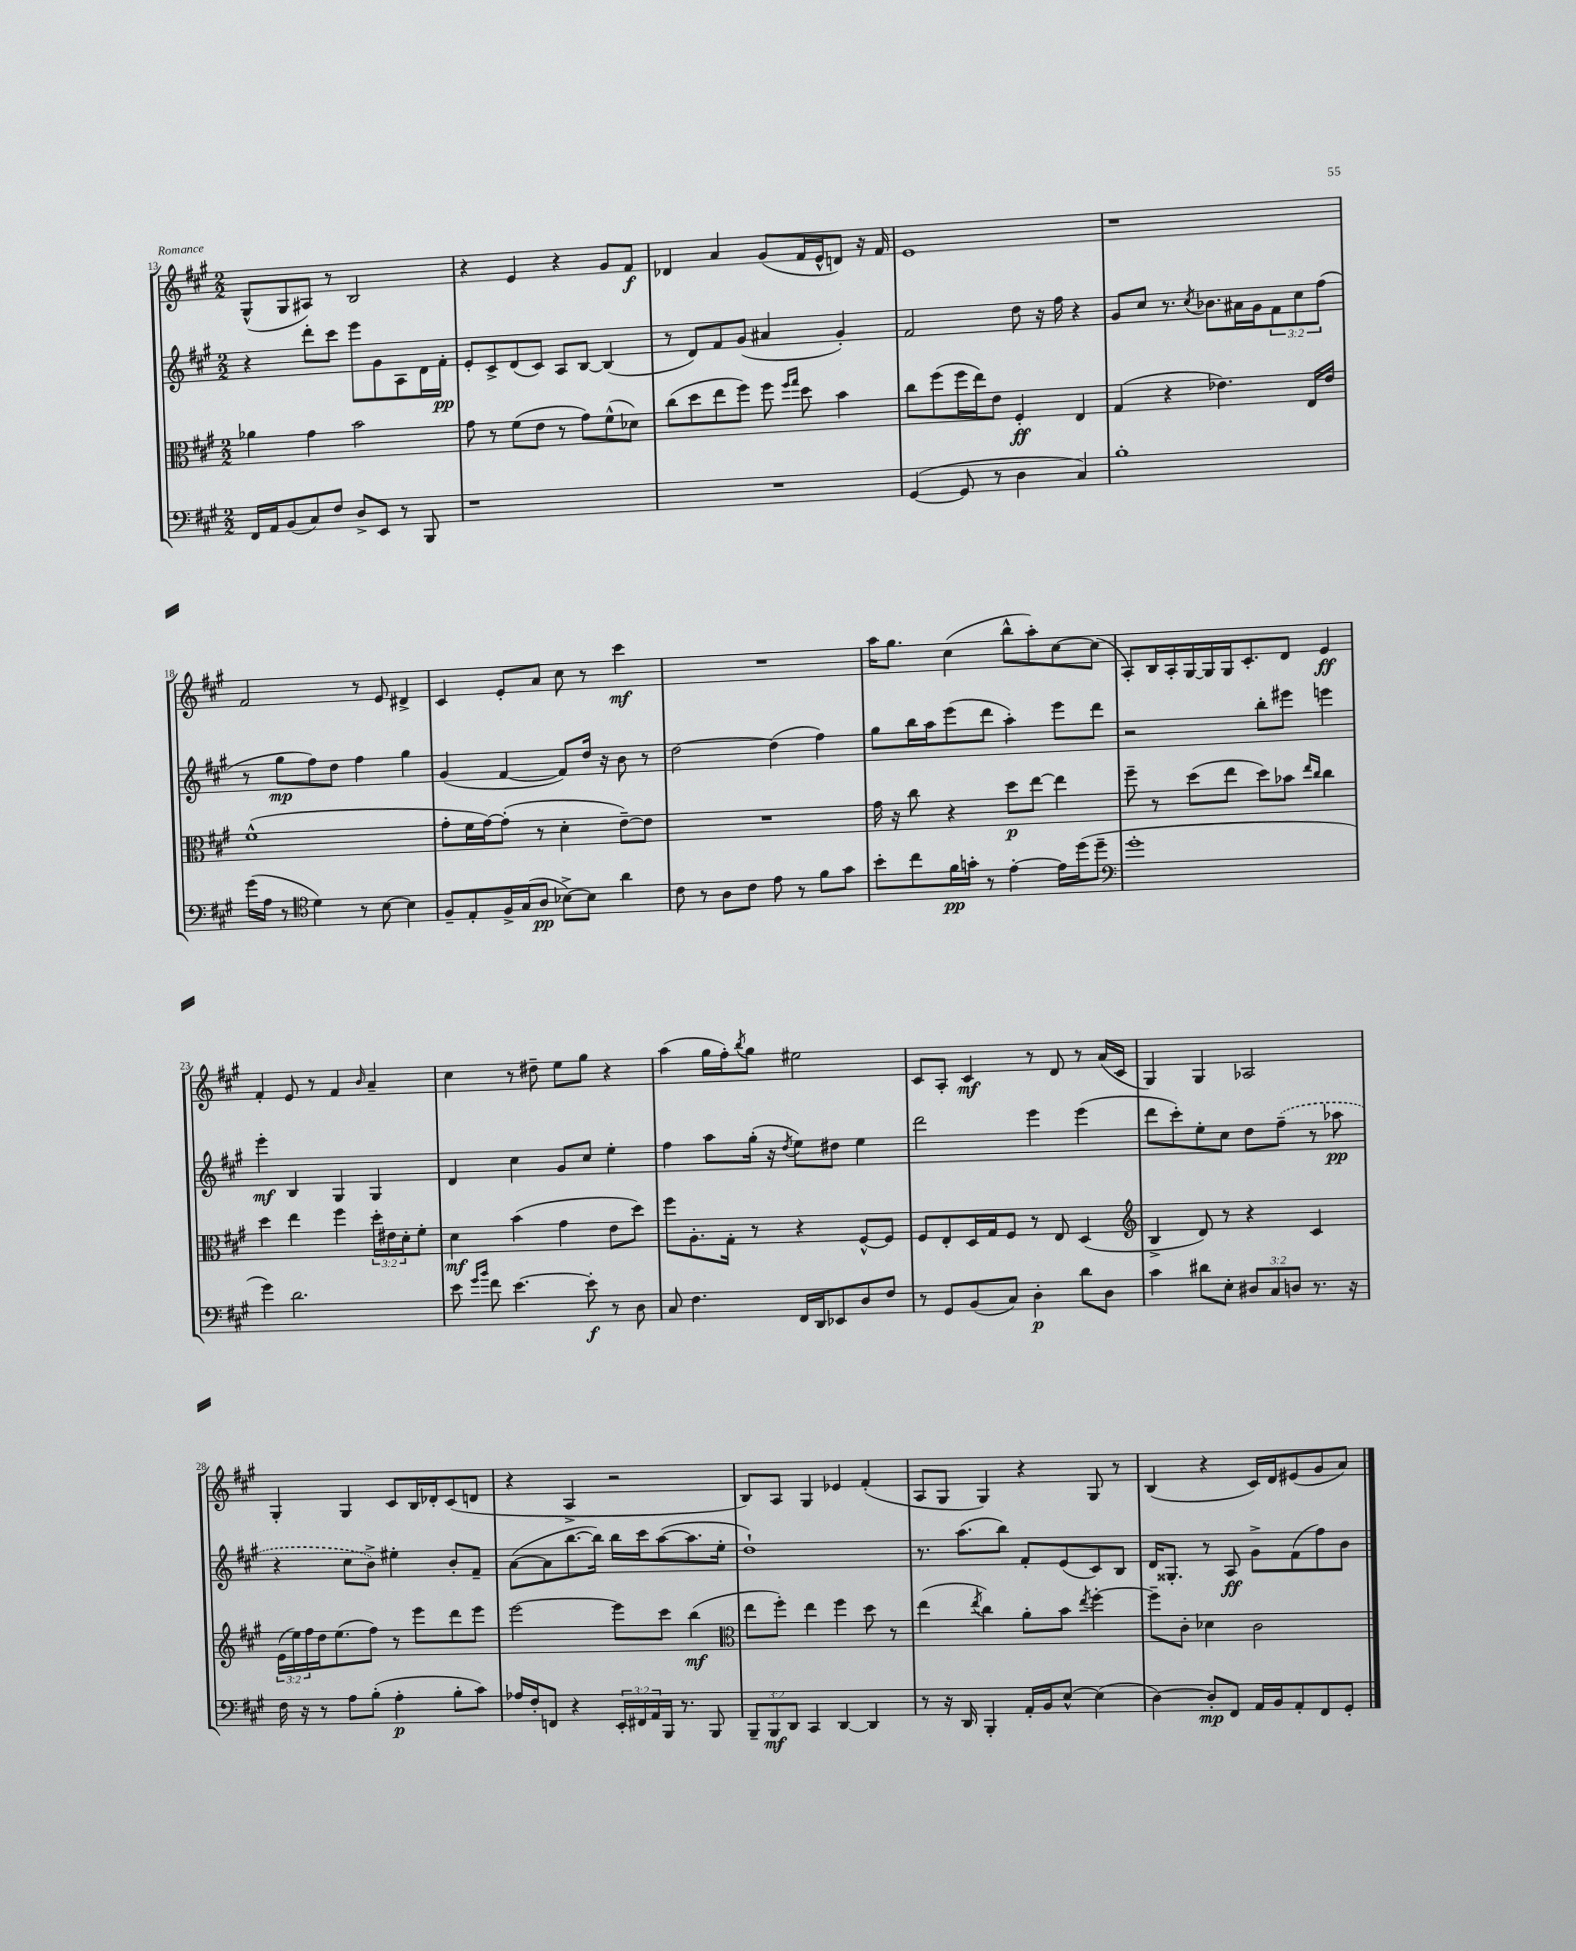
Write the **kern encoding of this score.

**kern	**dynam	**kern	**dynam	**kern	**dynam	**kern	**dynam
*part4	*part4	*part3	*part3	*part2	*part2	*part1	*part1
*staff4	*staff4	*staff3	*staff3	*staff2	*staff2	*staff1	*staff1
*clefF4	*	*clefC3	*	*clefG2	*	*clefG2	*
*k[f#c#g#]	*	*k[f#c#g#]	*	*k[f#c#g#]	*	*k[f#c#g#]	*
*M2/2	*	*M2/2	*	*M2/2	*	*M2/2	*
=13	=13	=13	=13	=13	=13	=13	=13
16FF#/LL	.	4a-X\	.	4r	.	(8G#^^/L	.
16AA/J	.	.	.	.	.	.	.
(8BB/	.	.	.	.	.	8G#/	.
8C#/)	.	4g#\	.	8ddd'\L	.	8A#X/J)	.
8F#/J	.	.	.	8ccc#\J	.	8r	.
8D^/L	.	2b\	.	8eee\L	.	2B/	.
8EE/J	.	.	.	8g#\	.	.	.
8r	.	.	.	8A\	.	.	.
8BBB/	.	.	.	16d\L	.	.	.
.	.	.	.	16f#'\JJ	pp	.	.
=14	=14	=14	=14	=14	=14	=14	=14
1r	.	8g#\	.	8e'/L	.	4r	.
.	.	8r	.	8c#^/	.	.	.
.	.	(8f#\L	.	(8d/	.	4e/	.
.	.	8e\J	.	8c#/J)	.	.	.
.	.	8r	.	8A/L	.	4r	.
.	.	8g#\L)	.	[8B/J	.	.	.
.	.	(8f#^^\	.	(4B/]	.	8g#/L	.
.	.	8d-X\J)	.	.	.	8f#/J	f
=15	=15	=15	=15	=15	=15	=15	=15
1r	.	(8cc#\L	.	8r	.	4d-X/	.
.	.	8dd\	.	8d/L)	.	.	.
.	.	8ee\	.	8f#/	.	4a/	.
.	.	8ff#\J)	.	(8g#/J	.	.	.
.	.	8ff#\	.	4a#X/	.	(8g#/L	.
.	.	16qqff#/LL	.	.	.	.	.
.	.	16qqgg#/JJ	.	.	.	.	.
.	.	8dd\	.	.	.	16f#/L	.
.	.	.	.	.	.	16e^^/J	.
.	.	4b\	.	4g#'/)	.	8dn/J)	.
.	.	.	.	.	.	16r	.
.	.	.	.	.	.	16f#/	.
=16	=16	=16	=16	=16	=16	=16	=16
([4GG#/	.	8cc#\L	.	2f#/	.	1e	.
.	.	(8ff#\	.	.	.	.	.
8GG#/]	.	16ff#\L	.	.	.	.	.
.	.	16ee\J)	.	.	.	.	.
8r	.	8e\J	.	.	.	.	.
4D\	.	4F#'/	ff	8dd\	.	.	.
.	.	.	.	16r	.	.	.
.	.	.	.	16ff#\	.	.	.
4C#/)	.	4E/	.	4r	.	.	.
=17	=17	=17	=17	=17	=17	=17	=17
1B'	.	(4G#/	.	8g#/L	.	1r	.
.	.	.	.	8cc#/J	.	.	.
.	.	4r	.	8.r	.	.	.
.	.	.	.	8qcc#/	.	.	.
.	.	.	.	8.b-X\L	.	.	.
.	.	4.e-X\)	.	.	.	.	.
.	.	.	.	16a#X\L	.	.	.
.	.	.	.	16g#\J	.	.	.
.	.	.	.	12f#\	.	.	.
.	.	.	.	12cc#\	.	.	.
.	.	16E/LL	.	.	.	.	.
.	.	.	.	(12ff#\J	.	.	.
.	.	16e-/JJ	.	.	.	.	.
!!LO:LB:g=z
=18	=18	=18	=18	=18	=18	=18	=18
(16g#\LL	.	(1f#^^	.	8r	.	2f#/	.
16A\JJ	.	.	.	.	.	.	.
8r	.	.	.	8gg#\L	mp	.	.
*clefC4	*	*	*	*	*	*	*
4d\)	.	.	.	8ff#\)	.	.	.
.	.	.	.	8dd\J	.	.	.
8r	.	.	.	4ff#\	.	8r	.
[8B\	.	.	.	.	.	8e/	.
4B\]	.	.	.	4gg#\	.	4d#X^/	.
=19	=19	=19	=19	=19	=19	=19	=19
8F#~/L	.	8g#'\L	.	(4g#/	.	4c#/	.
8E'/	.	16f#\L	.	.	.	.	.
.	.	[16g#\J)	.	.	.	.	.
16F#^/L	.	(8g#'\J]	.	[4f#/	.	8e'/L	.
(16G#/J	.	.	.	.	.	.	.
8A/J	pp	8r	.	.	.	8a/J	.
[8B-X^\L)	.	4d'\	.	8f#/L])	.	8cc#\	.
8B-\J]	.	.	.	16dd/Jk	.	8r	.
.	.	.	.	16r	.	.	.
4a\	.	[8e~\L)	.	8b\	.	4ccc#\	mf
.	.	8e\J]	.	8r	.	.	.
=20	=20	=20	=20	=20	=20	=20	=20
8c#\	.	1r	.	[2dd\	.	1r	.
8r	.	.	.	.	.	.	.
8A\L	.	.	.	.	.	.	.
8c#\J	.	.	.	.	.	.	.
8e\	.	.	.	(4dd\]	.	.	.
8r	.	.	.	.	.	.	.
8f#\L	.	.	.	4ff#\)	.	.	.
8g#\J	.	.	.	.	.	.	.
=21	=21	=21	=21	=21	=21	=21	=21
8b'\L	.	16g#\	.	8gg#\L	.	16aa\KL	.
.	.	16r	.	.	.	8.gg#\J	.
8cc#\	.	8cc#\	.	16bb\L	.	.	.
.	.	.	.	16aa\J	.	.	.
16f#\L	pp	4r	.	(8eee\	.	(4cc#\	.
16gn'\JJ	.	.	.	.	.	.	.
8r	.	.	.	8ddd\J	.	.	.
[4e'\	.	8dd\L	p	4aa'\)	.	8bb^^\L	.
.	.	[8ee\J	.	.	.	8aa'\)	.
16e\LL]	.	4ee\]	.	8eee\L	.	[8cc#\	.
(16dd\J	.	.	.	.	.	.	.
8dd~\J	.	.	.	8ddd\J	.	(8cc#\J]	.
=22	=22	=22	=22	=22	=22	=22	=22
*clefF4	*	*	*	*	*	*	*
1g#'	.	8ff#~\	.	2r	.	8A'/L)	.
.	.	8r	.	.	.	16B/L	.
.	.	.	.	.	.	16A'/	.
.	.	(8dd\L	.	.	.	[16G#/	.
.	.	.	.	.	.	16G#/]	.
.	.	8ee\J	.	.	.	16G#/J	.
.	.	.	.	.	.	8.c#'/	.
.	.	8dd\L)	.	8bb'\L	.	.	.
.	.	8b-X\J	.	8eee#X\J	.	8d/J	.
.	.	16qqee/LL	.	.	.	.	.
.	.	16qqcc#/JJ	.	.	.	.	.
.	.	4cc#\	.	4eeen\	.	4e/	ff
!!LO:LB:g=z
=23	=23	=23	=23	=23	=23	=23	=23
4g#\)	.	4dd\	.	4eee'\	mf	4f#'/	.
2.d\	.	4ee\	.	4B/	.	8e/	.
.	.	.	.	.	.	8r	.
.	.	4ff#\	.	4G#/	.	4f#/	.
.	.	.	.	.	.	16qqb/	.
.	.	24dd'\LL	.	4G#/	.	4a~/	.
.	.	24e#X\	.	.	.	.	.
.	.	24d'\J	.	.	.	.	.
.	.	8f#'\J	.	.	.	.	.
=24	=24	=24	=24	=24	=24	=24	=24
8e\	.	4d\	mf	4d/	.	4cc#\	.
16qqg#/LL	.	.	.	.	.	.	.
16qqb/JJ	.	.	.	.	.	.	.
8f#\	.	.	.	.	.	.	.
[4.e\	.	(4b\	.	4cc#\	.	8r	.
.	.	.	.	.	.	8dd#X~\	.
.	.	4g#\	.	8g#/L	.	8ee\L	.
8e'\]	f	.	.	8cc#/J	.	8gg#\J	.
8r	.	8e\L	.	4ee'\	.	4r	.
8D\	.	8dd\J)	.	.	.	.	.
=25	=25	=25	=25	=25	=25	=25	=25
8C#/	.	8ff#\L	.	4ff#\	.	(4aa\	.
4.F#\	.	8.A'\	.	.	.	.	.
.	.	.	.	8aa\L	.	16gg#\LL	.
.	.	16G#'\Jk	.	.	.	16ff#'\J)	.
.	.	.	.	.	.	8qbb/	.
.	.	8r	.	(16gg#'\Jk	.	8gg#\J	.
.	.	.	.	16r	.	.	.
.	.	.	.	8qdd/	.	.	.
16FF#/LL	.	4r	.	8ee\L)	.	2ee#X\	.
16DD/J	.	.	.	.	.	.	.
8EE-X/	.	.	.	8dd#X\J	.	.	.
8D/	.	[8F#^^/L	.	4ee\	.	.	.
8F#/J	.	8F#/J]	.	.	.	.	.
=26	=26	=26	=26	=26	=26	=26	=26
8r	.	8F#/L	.	2ddd\	.	8c#/L	.
8GG#/L	.	8E'/	.	.	.	8A'/J	.
(8BB/	.	16D/L	.	.	.	4c#/	mf
.	.	16G#/J	.	.	.	.	.
8C#/J)	.	8F#/J	.	.	.	.	.
4D'\	p	8r	.	4eee\	.	8r	.
.	.	8E/	.	.	.	8d/	.
8d\L	.	(4D/	.	(4eee\	.	8r	.
8D\J	.	.	.	.	.	(16a/LL	.
.	.	.	.	.	.	16c#/JJ	.
=27	=27	=27	=27	=27	=27	=27	=27
*	*	*clefG2	*	*	*	*	*
4c#\	.	4B^/	.	8ddd\L	.	4G#/)	.
.	.	.	.	8ccc#'\)	.	.	.
8d#X\L	.	8d/)	.	8ee'\	.	4G#/	.
8E'\J	.	8r	.	8cc#\J	.	.	.
12D#X/L	.	4r	.	8dd\L	.	2A-X/	.
12C#/	.	.	.	.	.	.	.
.	.	.	.	(8ff#~\J	.	.	.
12Dn/J	.	.	.	.	.	.	.
8.r	.	4c#/	.	8r	.	.	.
.	.	.	.	8aa-X\	pp	.	.
16r	.	.	.	.	.	.	.
!!LO:LB:g=z
=28	=28	=28	=28	=28	=28	=28	=28
16F#\	.	(24e\LL	.	4r	.	4G#'/	.
.	.	24ee\)	.	.	.	.	.
16r	.	.	.	.	.	.	.
.	.	24ff#\	.	.	.	.	.
8r	.	16dd\J	.	.	.	.	.
.	.	(8.ee\	.	.	.	.	.
8A\L	.	.	.	8cc#\L	.	4G#/	.
(8B'\J	.	8ff#\J)	.	8b^\J)	.	.	.
4A'\	p	8r	.	4ee#X'\	.	8c#/L	.
.	.	8eee\L	.	.	.	16B/L	.
.	.	.	.	.	.	16d-X'/J	.
8B'\L	.	8ddd\	.	8b'/L	.	(8c#/	.
8c#\J)	.	8eee\J	.	8f#~/J	.	8dn/J	.
=29	=29	=29	=29	=29	=29	=29	=29
16A-X/LL	.	[2eee\	.	([8a\L	.	4r	.
16F#'/J	.	.	.	.	.	.	.
8FFn/J	.	.	.	8a\]	.	.	.
4r	.	.	.	[8.bb\	.	4A^/	.
.	.	.	.	16bb\Jk])	.	.	.
24EE'/LL	.	8eee\L]	.	16bb\LL	.	2r	.
24FF#X/	.	.	.	.	.	.	.
.	.	.	.	16ccc#\J	.	.	.
24AA/	.	.	.	.	.	.	.
16BBB/JJ	.	8ccc#\J	.	([8aa\	.	.	.
8.r	.	.	.	.	.	.	.
.	.	(4bb\	mf	8.aa\]	.	.	.
8BBB/	.	.	.	.	.	.	.
.	.	.	.	16ee'\Jk	.	.	.
=30	=30	=30	=30	=30	=30	=30	=30
*	*	*clefC3	*	*	*	*	*
12BBB~/L	.	8ee\L	.	1dd`)	.	8B/L)	.
12BBB/	mf	.	.	.	.	.	.
.	.	8ff#'\J)	.	.	.	8A/J	.
12DD/J	.	.	.	.	.	.	.
4CC#/	.	4ee\	.	.	.	4G#/	.
[4DD/	.	4ff#\	.	.	.	4e-X/	.
4DD/]	.	8dd\	.	.	.	(4f#'/	.
.	.	8r	.	.	.	.	.
=31	=31	=31	=31	=31	=31	=31	=31
8r	.	(4ee\	.	8.r	.	8A/L	.
16r	.	.	.	.	.	8G#/J	.
16DD/	.	.	.	(8.aa\L	.	.	.
.	.	8qee/	.	.	.	.	.
4BBB'/	.	4cc#\)	.	.	.	4G#/)	.
.	.	.	.	8bb\J)	.	.	.
16AA'/LL	.	8a'\L	.	8f#'/L	.	4r	.
16BB/J	.	.	.	.	.	.	.
[8E^^/J	.	8b\J	.	(8e/	.	.	.
.	.	8qee/	.	.	.	.	.
(4E\]	.	[4ff#'\	.	8c#/)	.	8G#/	.
.	.	.	.	8B/J	.	8r	.
=32	=32	=32	=32	=32	=32	=32	=32
[4D\)	.	8ff#~\L]	.	16d/KL	.	(4B/	.
.	.	.	.	8.G##X'/J	.	.	.
.	.	8c#'\J	.	.	.	.	.
8D'/L]	mp	4d-X\	.	8r	.	4r	.
8FF#/J	.	.	.	8A/	ff	.	.
16AA/LL	.	2c#\	.	8g#^\L	.	16c#/LL)	.
16BB/J	.	.	.	.	.	16d/J	.
8AA'/	.	.	.	(8f#\	.	(8e#X/	.
8FF#/	.	.	.	8ff#\)	.	8g#/	.
8GG#'/J	.	.	.	8b\J	.	8a/J)	.
==	==	==	==	==	==	==	==
*-	*-	*-	*-	*-	*-	*-	*-
